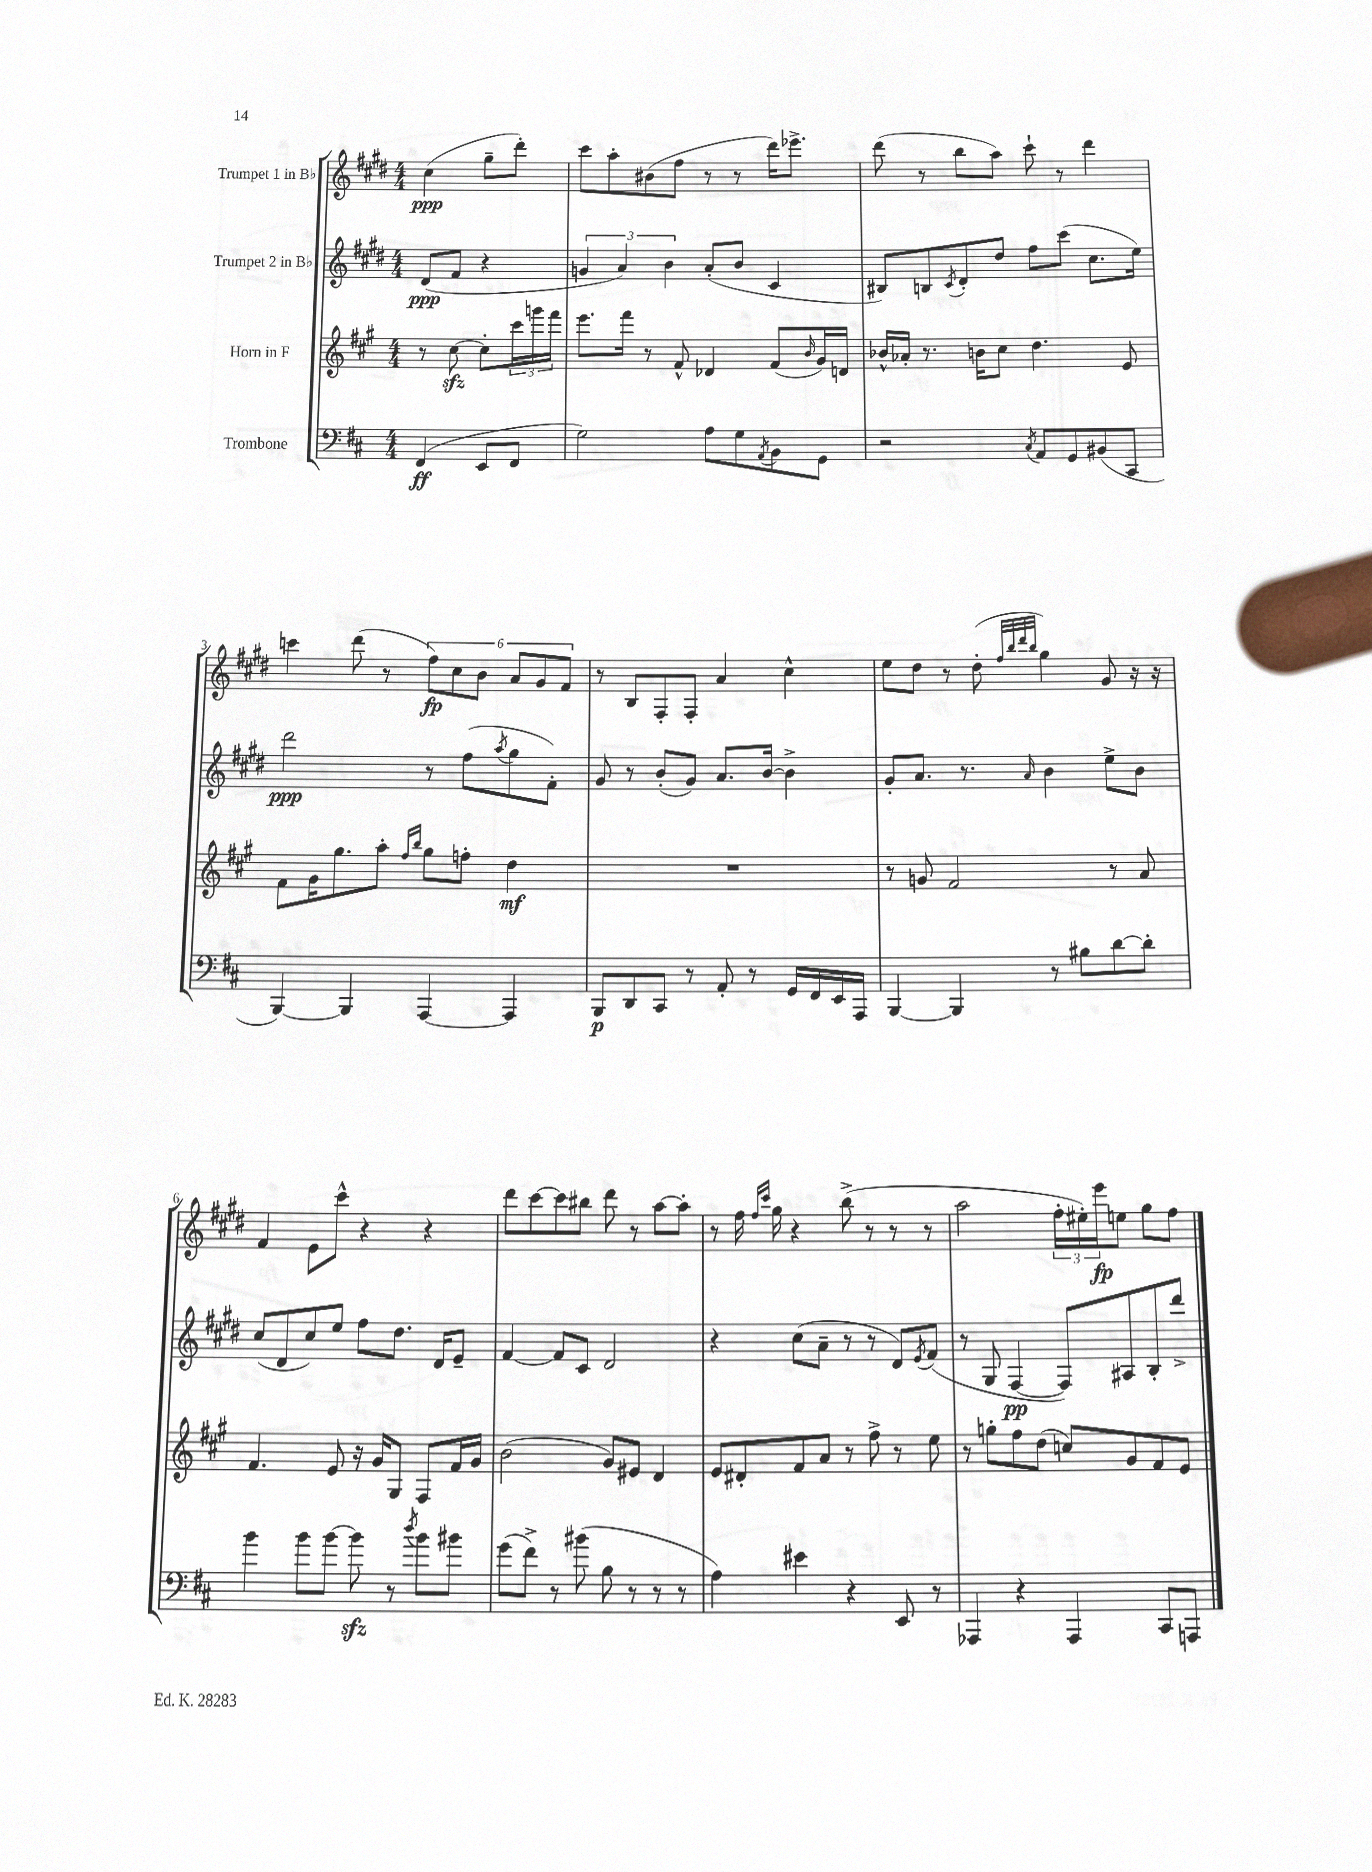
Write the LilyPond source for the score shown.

<<
\new StaffGroup <<
\new Staff = "s0" \with { instrumentName = "Trumpet 1 in Bb" } {
    \clef treble \key e \major \numericTimeSignature \time 4/4 \partial 2
    cis''4\ppp( gis''8-- dis'''8-.) |
    cis'''8 a''8-. bis'8( fis''8 r8 r8 dis'''16) ees'''8.-> |
    dis'''8( r8 b''8 a''8) cis'''8-! r8 dis'''4 |
    c'''4 dis'''8( r8 \tuplet 6/4 { fis''8\fp) cis''8 b'8 a'8 gis'8 fis'8 } |
    r8 b8 fis8-. fis8-. a'4 cis''4-^ |
    e''8 dis''8 r8 dis''8-.( \grace { fis''32 b''32 dis'''32 b''32 } gis''4) gis'8 r16 r16 |
    fis'4 e'8 cis'''8-^ r4 r4 |
    dis'''8 cis'''8~ cis'''8 bis''8 dis'''8 r8 a''8~ a''8-. |
    r8 fis''16 \grace { fis''16 cis'''16 } gis''16 r4 b''8->( r8 r8 r8 |
    a''2 \tuplet 3/2 { fis''16-. eis''16-.) e'''16\fp } e''8 gis''8 fis''8 \bar "|." |
}
\new Staff = "s1" \with { instrumentName = "Trumpet 2 in Bb" } {
    \clef treble \key e \major \numericTimeSignature \time 4/4 \partial 2
    dis'8\ppp( fis'8 r4 |
    \tuplet 3/2 { g'4 a'4) b'4 } a'8-.( b'8 cis'4 |
    bis8) b8 \acciaccatura { cis'8 } dis'8-. dis''8 fis''8 cis'''8( cis''8. e''16) |
    dis'''2\ppp r8 fis''8( \acciaccatura { a''8 } gis''8 fis'8-.) |
    gis'8 r8 b'8-.( gis'8) a'8. b'16~ b'4-> |
    gis'8-. a'8. r8. \grace { a'16 } b'4 e''8-> b'8 |
    cis''8( dis'8 cis''8) e''8 fis''8 dis''8. dis'16 e'8-- |
    fis'4~ fis'8 cis'8 dis'2 |
    r4 cis''8( a'8-- r8 r8 dis'8) \acciaccatura { e'8 } fis'8( |
    r8 gis8 fis4~\pp fis8) ais8 b8-. dis'''8-> \bar "|." |
}
\new Staff = "s2" \with { instrumentName = "Horn in F" } {
    \clef treble \key a \major \numericTimeSignature \time 4/4 \partial 2
    r8 cis''8~\sfz cis''8-. \tuplet 3/2 { cis'''16 g'''16 fis'''16 } |
    e'''8. fis'''16 r8 fis'8-^ des'4 fis'8( \grace { b'16 } gis'16) d'16 |
    bes'16-^ aes'16-. r8. b'16 cis''8 d''4. e'8 |
    fis'8 gis'16 gis''8. a''8-. \grace { fis''16 b''16 } gis''8 f''8-. d''4\mf |
    R1 |
    r8 g'8 fis'2 r8 a'8 |
    fis'4. e'8 r16 gis'16 gis8 fis8 fis'16 gis'16 |
    b'2( gis'8) eis'8 d'4 |
    e'8 dis'8-. fis'8 a'8 r8 fis''8-> r8 e''8 |
    r8 g''8-. fis''8 d''8( c''8) gis'8 fis'8 e'8 \bar "|." |
}
\new Staff = "s3" \with { instrumentName = "Trombone" } {
    \clef bass \key d \major \numericTimeSignature \time 4/4 \partial 2
    fis,4\ff( e,8 fis,8 |
    g2) a8 g8 \acciaccatura { a,8 } b,8 g,8 |
    r2 \acciaccatura { cis8 } a,8 g,8 bis,8( cis,8 |
    b,,4~) b,,4 a,,4~ a,,4 |
    b,,8\p d,8 cis,8 r8 a,8-. r8 g,16 fis,16 e,16 a,,16 |
    b,,4~ b,,4 r8 bis8 d'8~ d'8-. |
    b'4 b'8 b'8~ b'8\sfz r8 \acciaccatura { d''8 } b'8 bis'8 |
    g'8( fis'8->) r8 bis'8( b8 r8 r8 r8 |
    a4) eis'4 r4 e,8 r8 |
    aes,,4 r4 aes,,4 cis,8 a,,8 \bar "|." |
}
>>
>>
